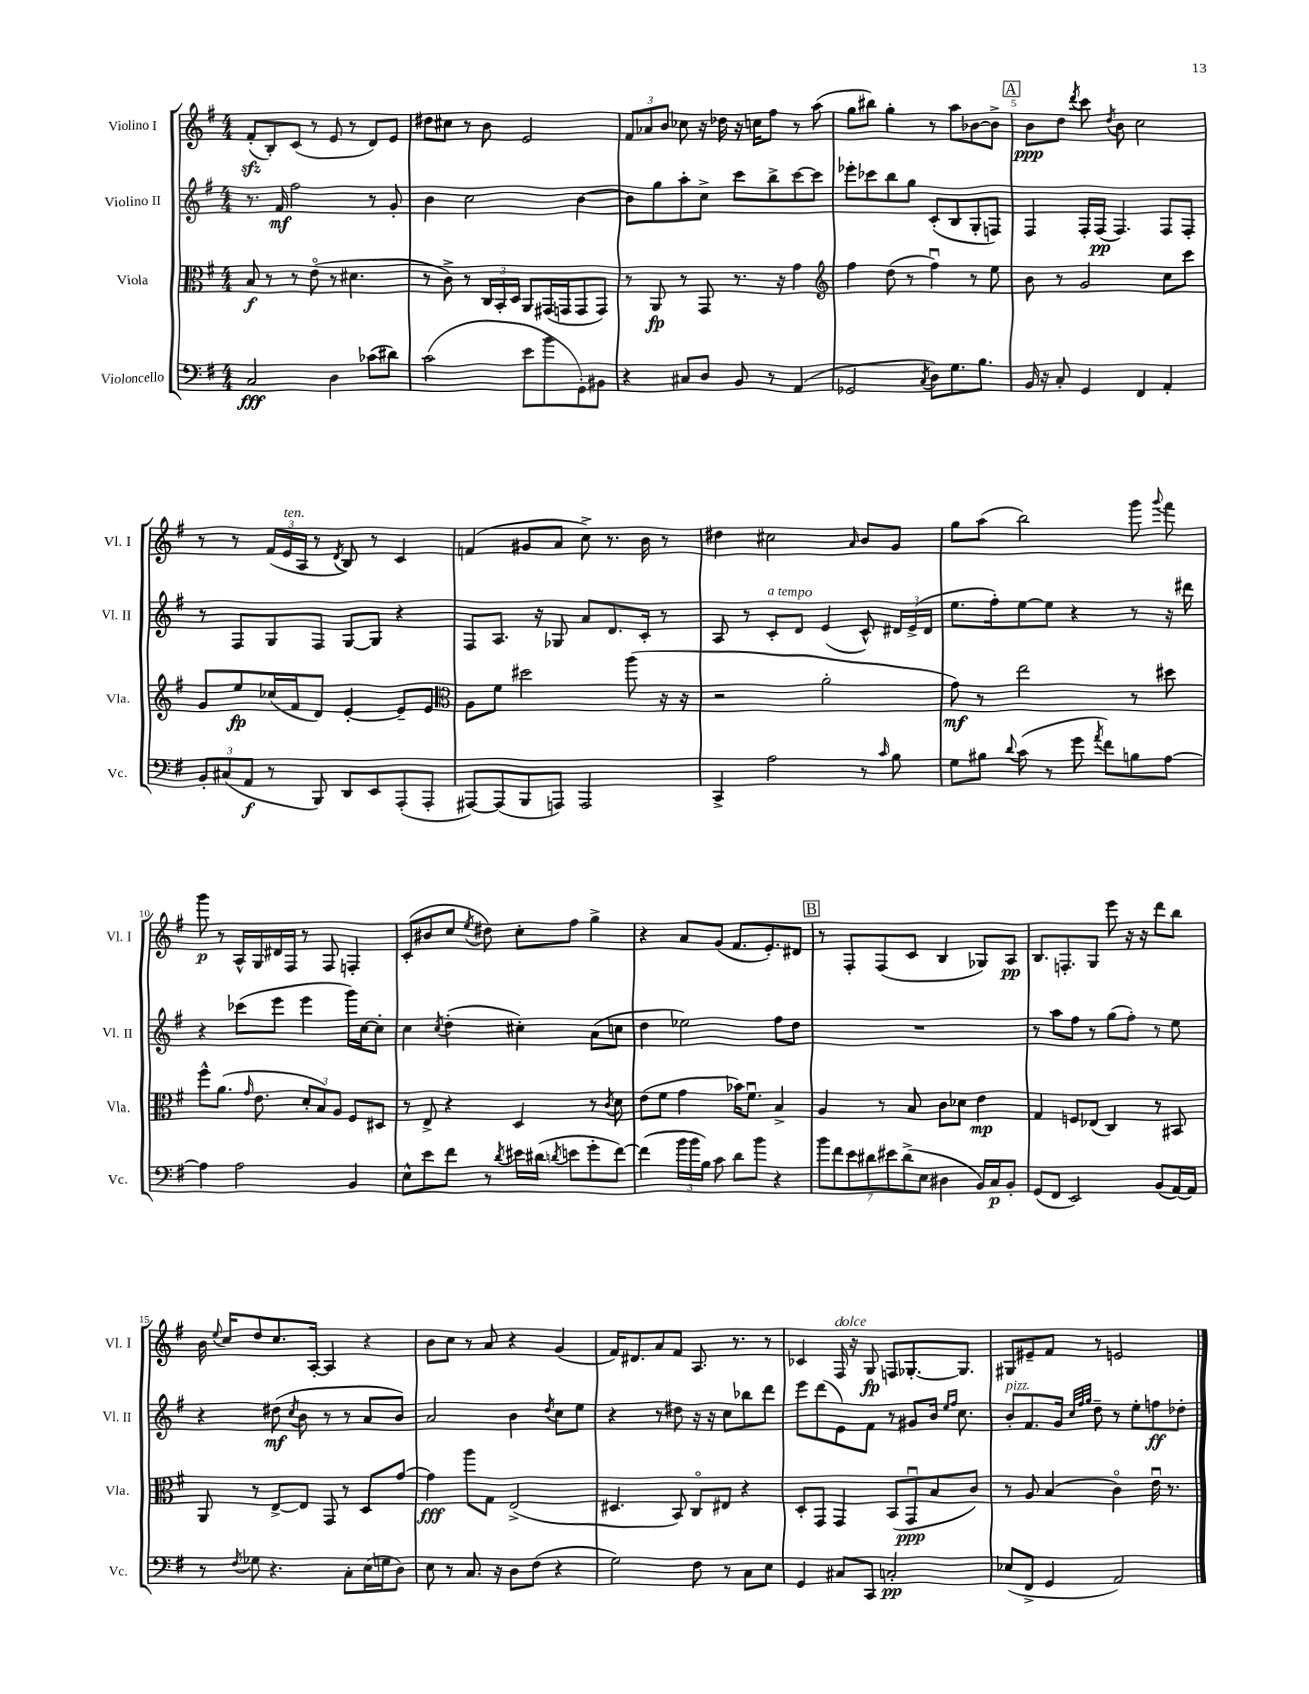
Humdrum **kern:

**kern	**kern	**kern	**kern
*staff4	*staff3	*staff2	*staff1
*clefF4	*clefC3	*clefG2	*clefG2
*k[f#]	*k[f#]	*k[f#]	*k[f#]
*M4/4	*M4/4	*M4/4	*M4/4
2C	8B	8.r	(8f#'
.	8r	.	8B')
.	.	16f#	.
.	8r	2ff#	(8c
.	(8eo	.	8r
4D	8r	.	8e
.	4.d#	.	8r
(8c-	.	8r	8d)
8d#)	.	8g'	8e
=	=	=	=
(2c	8r	4b	8dd#
.	8c^)	.	8cc#
.	8r	2cc	8r
.	24C	.	8b
.	24BB'	.	.
.	24D	.	.
8e	8AA	.	2e
8b	(16GG#	.	.
.	16GG	.	.
8GG')	8GG	[4b	.
8BB#	8GG)	.	.
=	=	=	=
4r	8r	8b]	12f#
.	.	.	12a-
.	8AA	8gg	.
.	.	.	12b
8C#	8r	8aa'	8cc-
8D	8GG	8cc^	16r
.	.	.	16dd-
8BB	8.r	8ccc	16r
.	.	.	16cc
8r	.	8bb^	8ff#
.	16r	.	.
(4AA	4g	[8ccc	8r
.	.	8ccc]	(8aa
=	=	=	=
*	*clefG2	*	*
2GG-	4ff#	8eee-'	8gg
.	.	8ccc-	8bb#)
.	(8dd	8bb	4gg'
.	8r	8gg	.
8qC	.	.	.
8D)	4ff#u)	(8c'	8r
8.G	.	8B	8aa
.	8r	8G'	[8b-
8.B	.	.	.
.	8ee	8F)	8b-^]
=	=	=	=
16BB	8b	4F#	8b
16r	.	.	.
8C'	8r	.	8dd
.	.	.	8qddd
4GG	2g	16F#'	8ccc
.	.	(16F#	.
.	.	.	8qdd
.	.	4.F#)	8b
4FF#	.	.	2cc
4AA'	8cc	8F#	.
.	8ccc	8F#'	.
=	=	=	=
12BB'	8g	8r	8r
(12C#	.	.	.
.	8ee	8F#	8r
12AA	.	.	.
8r	(16cc-	8G	(24f#
.	.	.	24e
.	16f#	.	.
.	.	.	24A
8BBB)	8d)	8F#	8r
.	.	.	8qd
8DD	[4e'	[8G	8B)
8EE	.	8G]	8r
(8AAA'	8e~]	4r	4c
8AAA'	8e	.	.
=	=	=	=
*	*clefC3	*	*
[8AAA#)	8A	8F#	(4f
(8AAA#]	8f#	8.A	.
8BBB	2dd#	.	8g#
.	.	16r	.
8AAA)	.	8G-	8a
2AAA	.	8a	8cc^)
.	.	8.d	8.r
.	(8aa	.	.
.	.	16c'	16b
.	16r	8r	8r
.	16r	.	.
=	=	=	=
4CC^	2r	8A	4dd#
.	.	8r	.
2A	.	8c'	2cc#
.	.	8d	.
.	2a'	(4e	.
.	.	.	16qqa
8r	.	8c^^)	8b
16qqc	.	.	.
8B	.	24d#	8g
.	.	(24e^	.
.	.	24d#	.
=	=	=	=
8G	8g)	8.ee	8gg
8B#	8r	.	(8aa
.	.	16ff#')	.
8qqd	.	.	.
(8c	2ee	[8ee	2bb)
8r	.	8ee]	.
8g	.	4r	.
8qa	.	.	.
8f#)	.	.	.
8B	8r	8r	8ggg
.	.	.	8qqggg
[8A	8dd#	16r	8fff#
.	.	16ddd#	.
=	=	=	=
4A]	8ff#^^	4r	8ggg
.	(8.a	.	8r
2A	.	(8ccc-	16A^^
.	16qqg	.	.
.	8.e	.	16G
.	.	8eee	16d#
.	.	.	16F#
.	12d'	4eee	8r
.	12B)	.	.
.	.	.	8F#
.	12A	.	.
4BB	8F#	16ggg)	4F'
.	.	[16cc	.
.	8D#	8cc']	.
=	=	=	=
8E^^	8r	4cc	(8c'
8e	8E^	.	8b#
.	.	8qcc	.
8f#	4r	(4dd'	8cc
.	.	.	8qee
8r	.	.	8dd#)
8qd	.	.	.
16e#	4D	4cc#')	8cc'
(16d#	.	.	.
8qd	.	.	.
8e	.	.	8ff#
8g'	8r	(8a	4gg^
.	8qc	.	.
[8f#)	8d	8cc	.
=	=	=	=
(4f#]	(8e	4dd	4r
.	8f#	.	.
24b	4g	2ee-)	8a
24b	.	.	.
24B)	.	.	.
8c	.	.	(8g
8d	16b-)	.	8.f#
.	8.f#u	.	.
8b	.	.	.
.	.	.	8.e')
4r	4B^	8ff#	.
.	.	8dd	8d#
=	=	=	=
14b	4A	1r	8r
14f#	.	.	.
.	.	.	8F#'
14e	.	.	.
14d#	.	.	.
.	8r	.	(8F#
14e#	.	.	.
(14d#^	.	.	.
.	8B	.	8c
14E	.	.	.
4D#	8c	.	4B
.	8d-	.	.
16BB)	4e	.	8G-)
16C	.	.	.
8BB'	.	.	8A
=	=	=	=
(8GG	4G	8r	8.B
8FF#	.	8aa	.
.	.	.	8.F'
2EE)	8F	8ff#	.
.	(8E-	8r	8G
.	4C)	(8gg	8eee
.	.	8ff#')	16r
.	.	.	16r
(8BB	8r	8r	8ddd
[16AA)	8BB#	8ee	8bb
16AA]	.	.	.
=	=	=	=
8r	8AA	4r	16b
.	.	.	8qqee
.	.	.	16cc
8qF#	.	.	.
8G-	8r	.	8dd
4.r	[8E^	(8dd#	8.cc
.	.	8qcc	.
.	8E]	8b	.
.	.	.	[16A'
.	8GG	8r	4A]
8C'	8r	8r	.
(16E	8D	8a	4r
16G	.	.	.
8D)	[8g	8b)	.
=	=	=	=
8E	4g]	2a	8b
8r	.	.	8cc
8.C	8aa	.	8r
.	8G	.	8a
16r	.	.	.
8D	(2E^	4b	4r
(8F#	.	.	.
.	.	8qdd	.
4r	.	8cc	(4g
.	.	8ee	.
=	=	=	=
2G)	4.D#	4r	16f#)
.	.	.	8.d#
.	.	8r	8a
.	8BB)	8dd#	8f#
8F#	8Co	16r	8.A
.	.	16r	.
8r	8E#	8cc	.
.	.	.	8.r
8C	4r	8bb-	.
8E	.	8ddd	8r
=	=	=	=
4GG	8D'	8eee	4c-
.	8GG	(8ddd	.
8C#	4GG	8e)	16F#
.	.	.	16r
8CC	.	8f#	8G
2C'	(8BB	8r	8F
.	8GGu	8g#	[8.G-'
.	8B	16b	.
.	.	16qqee	.
.	.	16qqff#	.
.	.	8.cc	8.G-]
.	8c)	.	.
=	=	=	=
(8E-	8r	8b'	8G#
8FF#^	8A	8.f#	8e#~
4GG	(4B	.	8f#
.	.	16g	.
.	.	32qqcc	.
.	.	32qqff#	.
.	.	32qqgg	.
.	.	8dd~	8r
2AA)	4co)	8r	2e
.	.	8ee'	.
.	16eu	8ff	.
.	8.r	.	.
.	.	8dd-'	.
==	==	==	==
*-	*-	*-	*-
